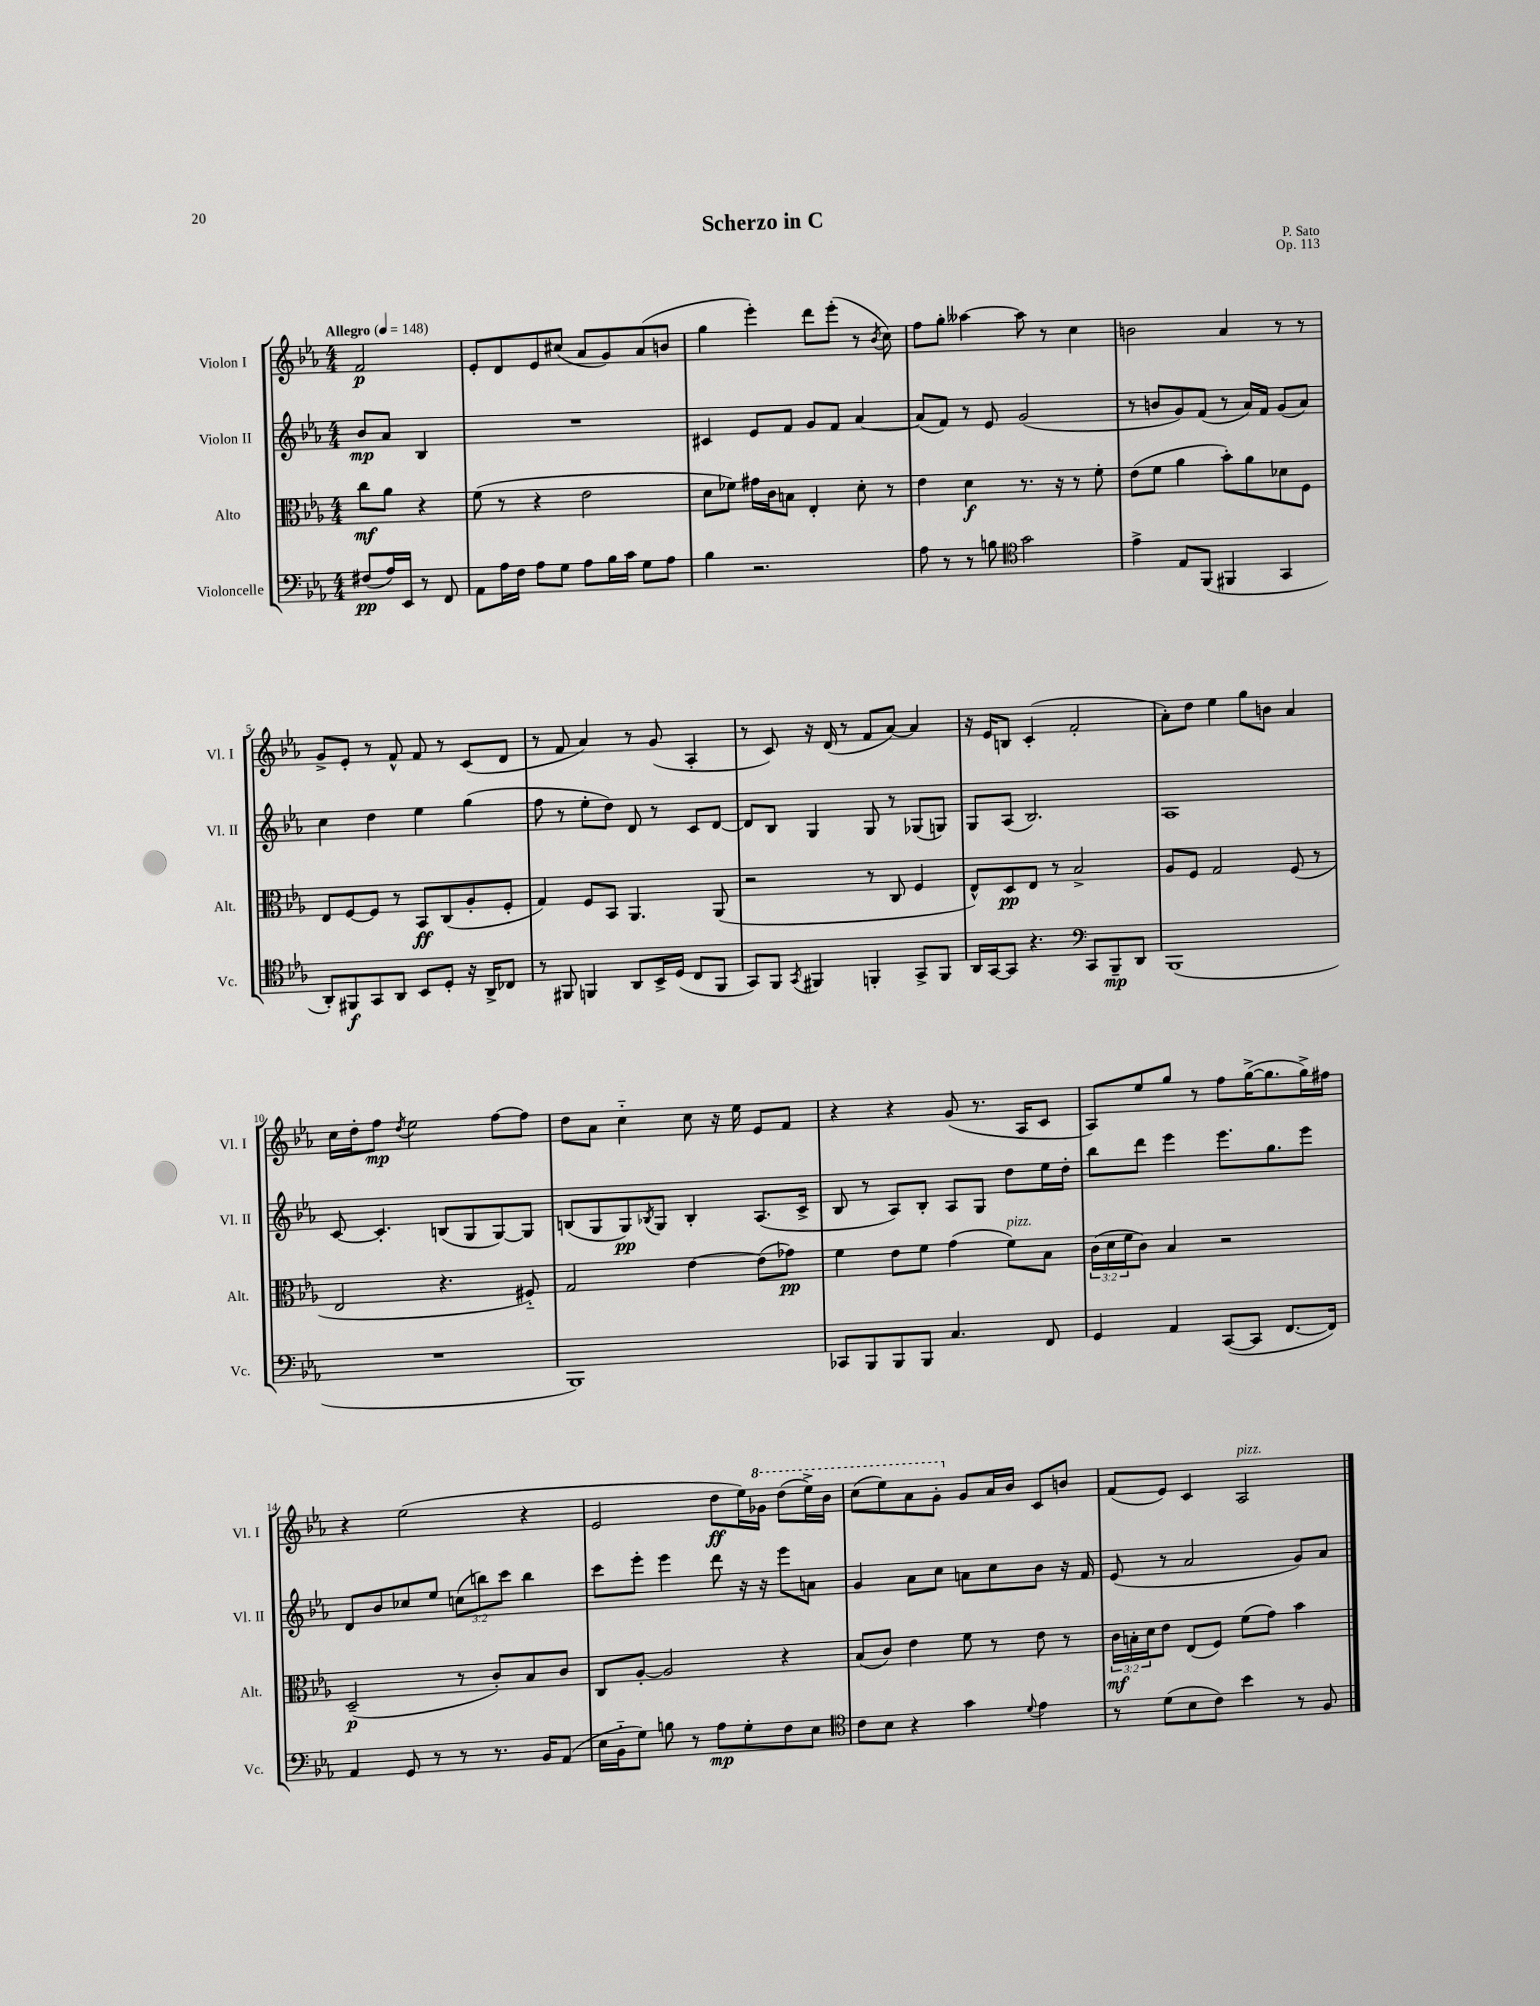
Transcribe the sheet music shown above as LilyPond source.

\header { title = "Scherzo in C" composer = "P. Sato" opus = "Op. 113" }
<<
\new StaffGroup <<
\new Staff = "s0" \with { instrumentName = "Violon I" shortInstrumentName = "Vl. I" } {
    \clef treble \key ees \major \numericTimeSignature \time 4/4 \partial 2 \tempo "Allegro" 4 = 148
    f'2\p |
    ees'8-. d'8 ees'8 cis''8( aes'8 g'8) aes'8( b'8 |
    g''4 ees'''4-.) d'''8 ees'''8-.( r8 \acciaccatura { bes'8 } c''8) |
    f''8 g''8-. aeses''4~ aeses''8 r8 c''4 |
    b'2 aes'4 r8 r8 |
    g'8-> ees'8-. r8 f'8-^ f'8 r8 c'8( d'8 |
    r8 f'8 aes'4) r8 g'8( aes4-. |
    r8 c'8) r16 d'16( r8 f'8 aes'8~) aes'4 |
    r16 ees'16 b8 c'4-.( f'2-. |
    aes'8-.) d''8 ees''4 g''8 b'8 aes'4 |
    c''16 d''16-. f''8\mp \acciaccatura { d''8 } ees''2 f''8~ f''8 |
    d''8 aes'8 c''4-_ c''8 r16 ees''16 ees'8 f'8 |
    r4 r4 g'8( r8. aes16 c'8 |
    aes8) ees''8 g''8 r8 f''8 g''16~->( g''8. g''16->) fis''16 |
    r4 ees''2( r4 |
    ees'2 d''8\ff ees''16) \ottava #1 ges''16 d'''8( ees'''16->) bes''16 |
    c'''8( ees'''8) aes''8 g''8-. \ottava #0 g'8 aes'16 bes'16 c'8 b'8 |
    f'8( ees'8) c'4 aes2^\markup { \italic "pizz." } \bar "|." |
}
\new Staff = "s1" \with { instrumentName = "Violon II" shortInstrumentName = "Vl. II" } {
    \clef treble \key ees \major \numericTimeSignature \time 4/4 \override Staff.TupletNumber.text = #tuplet-number::calc-fraction-text \partial 2
    bes'8\mp aes'8 bes4 |
    R1 |
    cis'4 ees'8 f'8 g'8 f'8 aes'4~ |
    aes'8( f'8) r8 ees'8 g'2( |
    r8 b'8 g'8) f'8( r8 aes'16) f'16 g'8( aes'8) |
    c''4 d''4 ees''4 g''4( |
    f''8 r8 ees''8-. d''8) d'8 r8 c'8 d'8~ |
    d'8 bes8 g4 g8 r8 ges8( g8) |
    g8 aes8( bes2.) |
    aes1 |
    c'8~ c'4.-. b8( g8 g8~) g8 |
    b8( g8 g8\pp) \acciaccatura { bes8 } g8 bes4-. aes8.( c'16-> |
    bes8 r8 aes8) bes8-. aes8 g8 d''8 ees''16 d''16-. |
    bes''8 d'''8 ees'''4 ees'''8. g''8. ees'''8 |
    d'8 bes'8 ces''8 ees''8 \tuplet 3/2 { c''8( b''8) c'''8 } b''4 |
    c'''8 ees'''8-. ees'''4 d'''8 r16 r16 ees'''8 a'8 |
    g'4 aes'8 c''8 a'8 c''8 bes'8 r16 f'16 |
    ees'8( r8 aes'2 g'8) aes'8 \bar "|." |
}
\new Staff = "s2" \with { instrumentName = "Alto" shortInstrumentName = "Alt." } {
    \clef alto \key ees \major \numericTimeSignature \time 4/4 \override Staff.TupletNumber.text = #tuplet-number::calc-fraction-text \partial 2
    c''8\mf aes'8 r4 |
    f'8( r8 r4 ees'2 |
    d'8 fes'8) gis'16 c'16 b8 ees4-. d'8-. r8 |
    ees'4 d'4\f r8. r16 r8 f'8-. |
    ees'8( f'8 aes'4 bes'8-.) aes'8 des'8 f8 |
    ees8 f8~ f8 r8 bes,8\ff c8( aes8-. f8-. |
    g4) f8 bes,8 aes,4. aes,8( |
    r2 r8 c8 f4 |
    ees8-^) d8\pp ees8 r8 bes2-> |
    aes8 f8 g2 f8( r8 |
    ees2 r4. fis8-_) |
    g2 ees'4~ ees'8( ges'8\pp) |
    f'4 ees'8 f'8 g'4( f'8^\markup { \italic "pizz." }) bes8 |
    \tuplet 3/2 { c'16( d'16 f'16 } c'8) bes4 r2 |
    d2--\p( r8 c'8-.) bes8 c'8 |
    c8 aes8~-. aes2 r4 |
    bes8( c'8) ees'4 f'8 r8 ees'8 r8 |
    \tuplet 3/2 { c'16\mf b16-. d'16 } ees'8 ees8( f8) f'8( g'8) bes'4 \bar "|." |
}
\new Staff = "s3" \with { instrumentName = "Violoncelle" shortInstrumentName = "Vc." } {
    \clef bass \key ees \major \numericTimeSignature \time 4/4 \partial 2
    fis8\pp( aes16) ees,16 r8 f,8 |
    aes,8 aes16 f16 aes8 g8 aes8 bes16 c'16 g8 aes8 |
    bes4 r2. |
    aes8 r8 r8 b8 \clef tenor g'2 |
    ees'4-> ees8 f,8( fis,4 g,4 |
    aes,8-.) fis,8\f g,8 aes,8 bes,8 d8-. r16 aes,16-> ces8 |
    r8 fis,8 f,4 aes,8 bes,16-> d16( c8 f,8 |
    g,8) f,8 \acciaccatura { g,8 } fis,4 f,4-. g,8-> f,8 |
    aes,16 g,16~ g,8 r4. \clef bass c,8 bes,,8--\mp d,8 |
    bes,,1( |
    R1 |
    bes,,1) |
    ces,8 bes,,8 bes,,8 bes,,8 c4. f,8 |
    g,4 aes,4 c,8~( c,8 f,8.~ f,16) |
    aes,4 g,8 r8 r8 r8. bes,16 aes,8( |
    ees16 bes,16-_ g8) b8 r8 aes8\mp g8-. f8 ees8 |
    \clef tenor c'8 bes8 r4 g'4 \appoggiatura { d'8 } ees'4 |
    r8 d'8( bes8 c'8) bes'4 r8 f8 \bar "|." |
}
>>
>>
